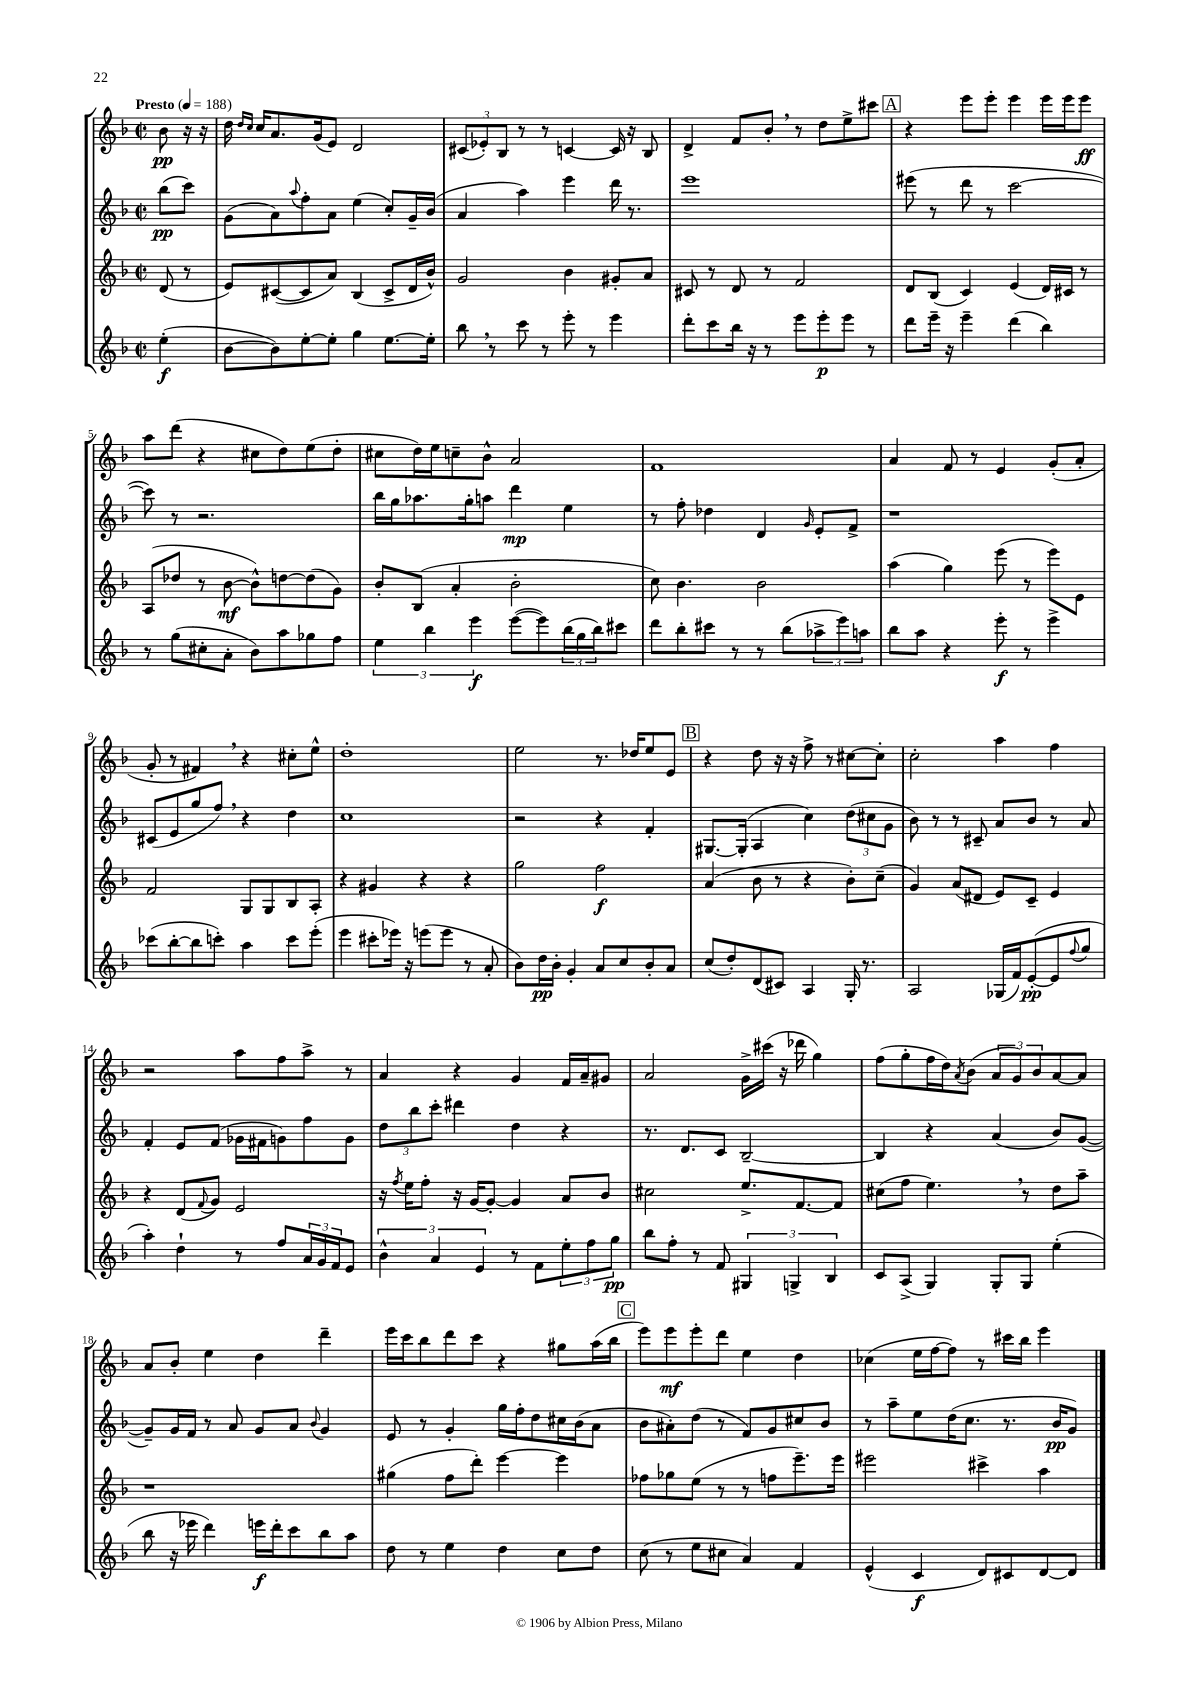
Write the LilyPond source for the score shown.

<<
\new StaffGroup <<
\new Staff = "s0" {
    \clef treble \key f \major \defaultTimeSignature \time 2/2 \partial 4 \tempo "Presto" 4 = 188
    bes'8\pp r16 r16 |
    d''16 \grace { d''16 c''16 } c''16 a'8. g'16( e'8) d'2 |
    \tuplet 3/2 { cis'8( ees'8-.) bes8 } r8 r8 c'4~ c'16 r16 bes8 |
    d'4-> f'8 bes'8-. \breathe r8 d''8 e''8-> cis'''8 |
    \mark \markup { \box "A" } r4 e'''8 e'''8-. e'''4 e'''16 e'''16 e'''8\ff |
    a''8 d'''8( r4 cis''8 d''8) e''8( d''8-. |
    cis''8 d''16) e''16 c''8-- bes'8-^ a'2 |
    f'1 |
    a'4 f'8 r8 e'4 g'8-.( a'8-. |
    g'8-. r8 fis'4) \breathe r4 cis''8-. e''8-^ |
    d''1-. |
    e''2 r8. des''16 e''8 e'8 |
    \mark \markup { \box "B" } r4 d''8 r16 r16 f''8-> r8 cis''8~ cis''8-. |
    c''2-. a''4 f''4 |
    r2 a''8 f''8 a''8-> r8 |
    a'4 r4 g'4 f'16 a'16-- gis'8 |
    a'2 g'16-> cis'''16( r16 des'''16 g''4) |
    f''8( g''8-. f''16 d''16) \acciaccatura { a'8 } bes'8( \tuplet 3/2 { a'8 g'8) bes'8 } a'8~ a'8 |
    a'8 bes'8-. e''4 d''4 d'''4-- |
    e'''16 c'''16 bes''8 d'''8 c'''8 r4 gis''8 a''16( bes''16 |
    \mark \markup { \box "C" } e'''8) e'''8\mf e'''8-. d'''8 e''4 d''4 |
    ces''4( e''16 f''16~ f''8) r8 cis'''16 bes''16 e'''4 \bar "|." |
}
\new Staff = "s1" {
    \clef treble \key f \major \defaultTimeSignature \time 2/2 \partial 4
    bes''8\pp( c'''8) |
    g'8( a'8) \appoggiatura { a''8 } f''8-. a'8 e''4( c''8-.) g'16-- bes'16( |
    a'4 a''4) e'''4 d'''16 r8. |
    e'''1 |
    \mark \markup { \box "A" } eis'''8( r8 d'''8 r8 c'''2~ |
    c'''8) r8 r2. |
    bes''16 g''16 aes''8. g''16-. a''8 d'''4\mp e''4 |
    r8 f''8-. des''4 d'4 \grace { g'16 } e'8-. f'8-> |
    r1 |
    cis'8( e'8 g''8 f''8) \breathe r4 d''4 |
    c''1 |
    r2 r4 f'4-. |
    \mark \markup { \box "B" } gis8.~ gis16-.( a4 c''4) \tuplet 3/2 { d''8( cis''8 g'8 } |
    bes'8) r8 r8 cis'8-- a'8 bes'8 r8 a'8 |
    f'4-. e'8 f'8( ges'16 fis'16 g'8) f''8 g'8 |
    \tuplet 3/2 { d''8 bes''8 c'''8-. } dis'''4 d''4 r4 |
    r8. d'8. c'8 bes2~-- |
    bes4 r4 a'4( bes'8) g'8~( |
    g'8--) g'16 f'16 r8 a'8 g'8 a'8 \appoggiatura { bes'8 } g'4 |
    e'8 r8 g'4-. g''16 f''16-. d''8 cis''16 bes'16( a'8 |
    \mark \markup { \box "C" } bes'8 ais'8-.) d''8( r8 f'8) g'8 cis''8 bes'8 |
    r8 a''8-- e''8 d''16( c''8. r8. bes'16\pp g'8) \bar "|." |
}
\new Staff = "s2" {
    \clef treble \key f \major \defaultTimeSignature \time 2/2 \partial 4
    d'8( r8 |
    e'8) cis'8~( cis'8 a'8) bes4( cis'8-> d'16 bes'16-^) |
    g'2 bes'4 gis'8-. a'8 |
    cis'8 r8 d'8 r8 f'2 |
    \mark \markup { \box "A" } d'8 bes8( c'4) e'4( d'16) cis'16 r8 |
    a8( des''8 r8 bes'8~\mf bes'8-^) d''8~ d''8( g'8) |
    bes'8-. bes8( a'4-. bes'2-. |
    c''8) bes'4. bes'2 |
    a''4( g''4) e'''8( r8 e'''8) e'8 |
    f'2 g8 g8 bes8 a8-. |
    r4 gis'4 r4 r4 |
    g''2 f''2\f |
    \mark \markup { \box "B" } a'4( bes'8 r8 r4 bes'8-.) c''8--( |
    g'4) a'8( dis'8 e'8) c'8-- e'4 |
    r4 d'8( \appoggiatura { f'8 } g'8) e'2 |
    r16 \acciaccatura { f''8 } e''16 f''8-. r16 g'16~ g'8~-. g'4 a'8 bes'8 |
    cis''2 e''8.-> f'8.~ f'8 |
    cis''8( f''8 e''4.) \breathe r8 d''8 a''8-- |
    r1 |
    gis''4( f''8 d'''8-.) e'''4~ e'''4 |
    \mark \markup { \box "C" } fes''8 ges''8 e''8( r8 r8 f''8 e'''8.--) e'''16 |
    eis'''2 cis'''4-> a''4 \bar "|." |
}
\new Staff = "s3" {
    \clef treble \key f \major \defaultTimeSignature \time 2/2 \partial 4
    e''4-.\f( |
    bes'8~ bes'8) e''8~-. e''8-. g''4 e''8.~ e''16-. |
    bes''8 \breathe r8 c'''8 r8 e'''8-. r8 e'''4 |
    d'''8-. c'''8 bes''16 r16 r8 e'''8 e'''8-.\p e'''8 r8 |
    \mark \markup { \box "A" } d'''8 e'''16-- r16 e'''4-- d'''4( bes''4) |
    r8 g''8( cis''8-. a'8-. bes'8) a''8 ges''8 f''8 |
    \tuplet 3/2 { e''4 bes''4 e'''4\f } e'''8~( e'''8) \tuplet 3/2 { bes''16( g''16 bes''16) } cis'''8 |
    d'''8 bes''8-. cis'''8 r8 r8 bes''8( \tuplet 3/2 { aes''8-> e'''8) a''8 } |
    bes''8 a''8 r4 e'''8-.\f r8 e'''4-> |
    ces'''8( bes''8~-. bes''8 c'''8-.) a''4 c'''8 e'''8-.( |
    e'''4 cis'''8-. ees'''16) r16 e'''8( e'''8 r8 a'8-. |
    bes'8) d''16\pp bes'16-. g'4-. a'8 c''8 bes'8-. a'8 |
    \mark \markup { \box "B" } c''8( d''8-.) d'8( cis'8) a4 g16-. r8. |
    a2 ges16( f'16) e'8~-.\pp( e'8 \appoggiatura { f''8 } g''8 |
    a''4-.) d''4-! r8 f''8 \tuplet 3/2 { a'16 g'16 f'16 } e'8 |
    \tuplet 3/2 { bes'4-^ a'4 e'4 } r8 f'8 \tuplet 3/2 { e''8-. f''8 g''8\pp } |
    bes''8 f''8-. r8 f'8 \tuplet 3/2 { gis4 g4-> bes4 } |
    c'8 a8->( g4) g8-. g8 e''4-.( |
    bes''8 r16 ees'''16 d'''4) e'''16\f d'''16-. c'''8 bes''8 a''8 |
    d''8 r8 e''4 d''4 c''8 d''8 |
    \mark \markup { \box "C" } c''8( r8 e''8 cis''8 a'4) f'4 |
    e'4-^( c'4\f d'8) cis'8 d'8~ d'8 \bar "|." |
}
>>
>>
